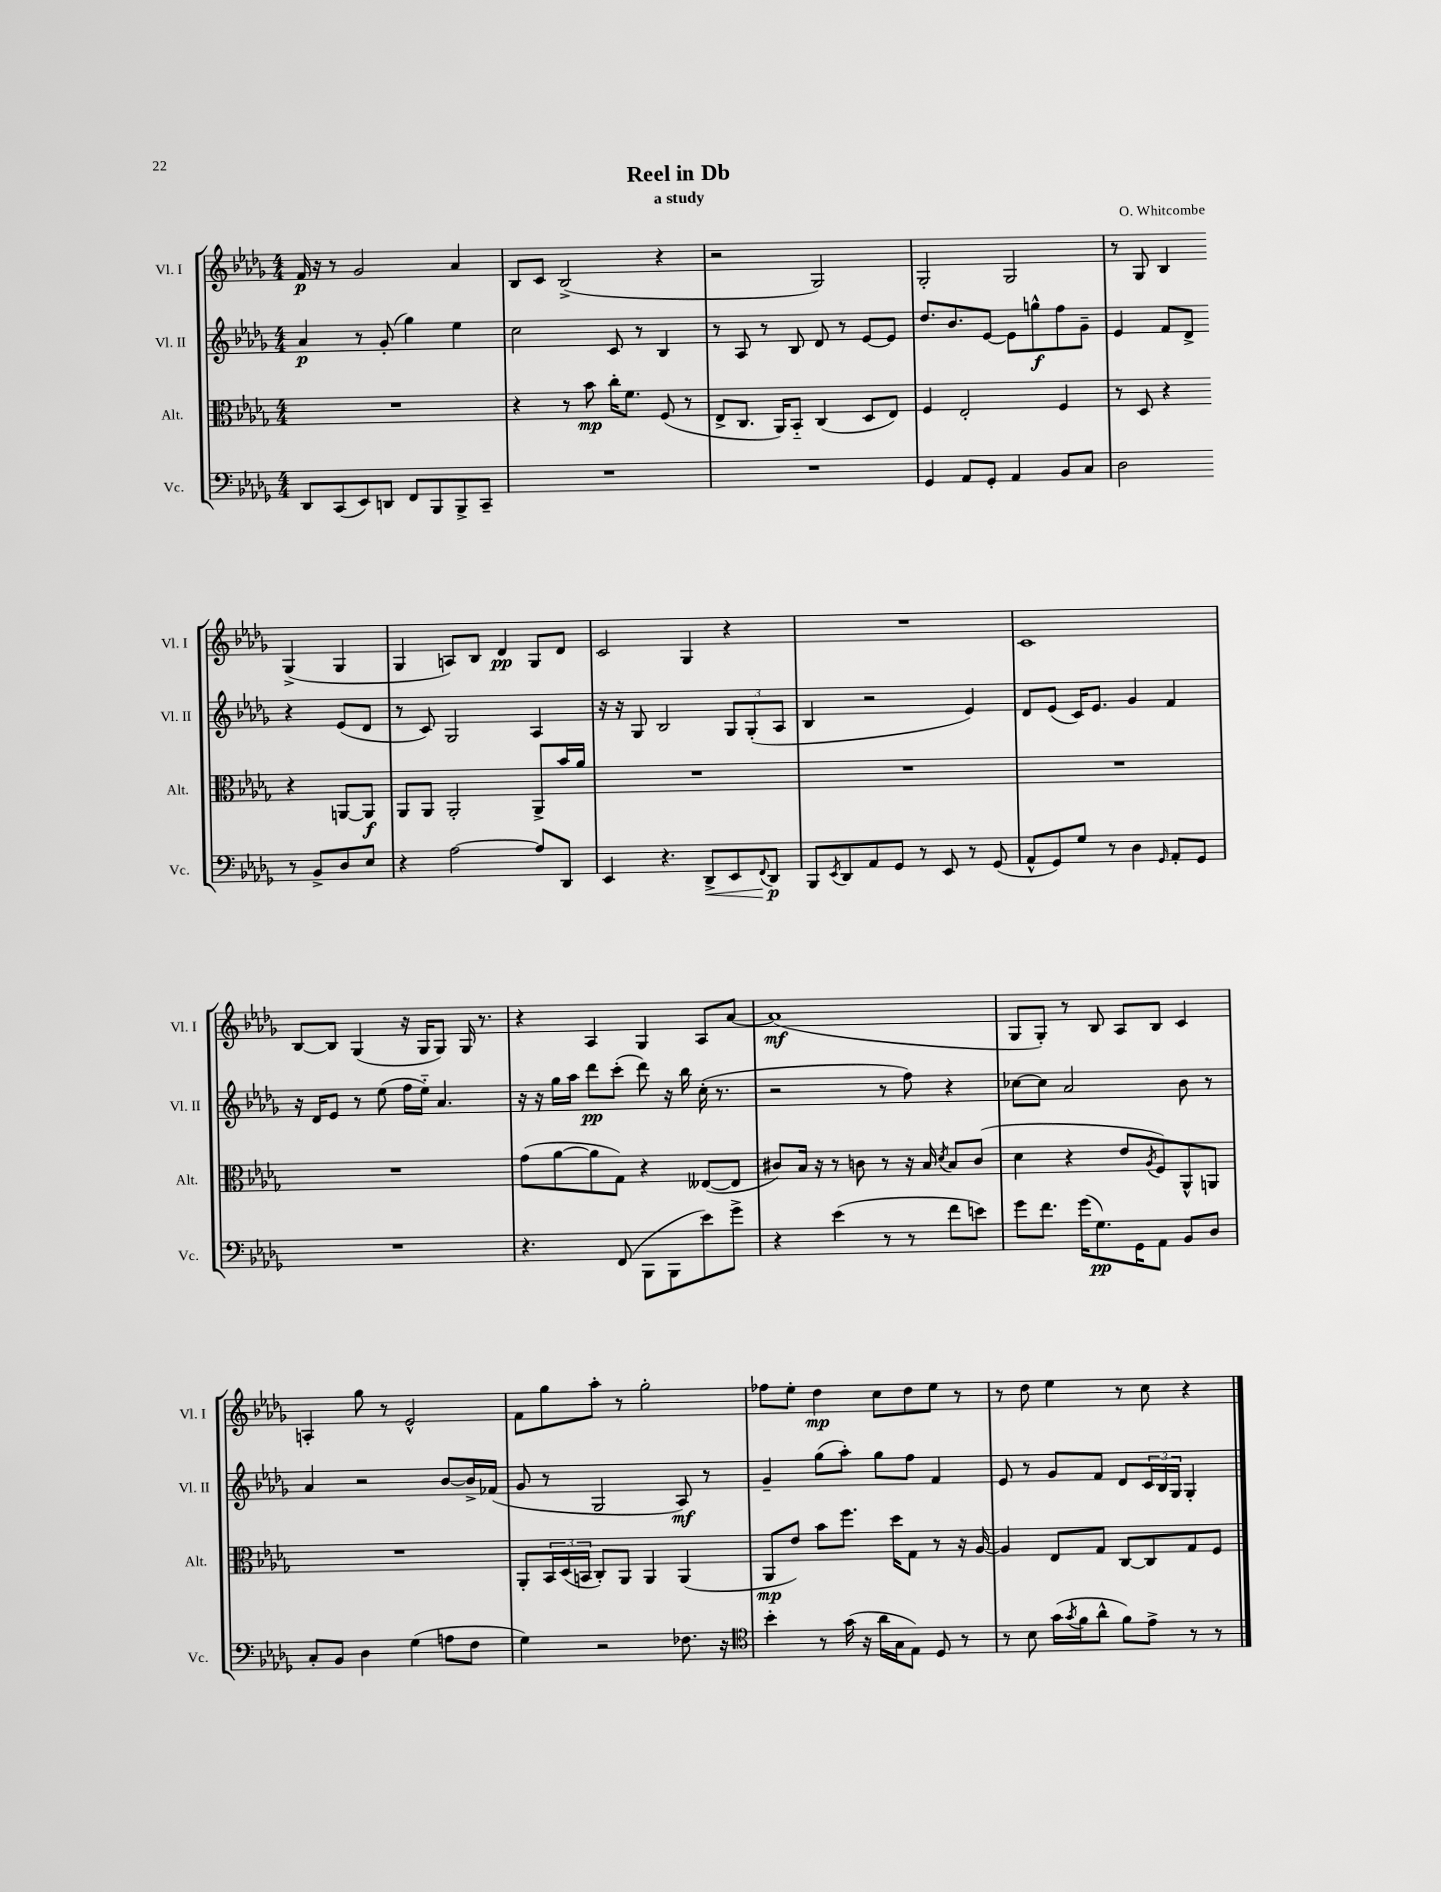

**kern	**kern	**kern	**kern
*staff4	*staff3	*staff2	*staff1
*clefF4	*clefC3	*clefG2	*clefG2
*k[b-e-a-d-g-]	*k[b-e-a-d-g-]	*k[b-e-a-d-g-]	*k[b-e-a-d-g-]
*M4/4	*M4/4	*M4/4	*M4/4
8DD-/L	1r	4a-/	16f/
.	.	.	16r
(8CC/	.	.	8r
8EE-/)	.	8r	2g-/
8DD/J	.	(8g-'/	.
8FF/L	.	4gg-\)	.
8BBB-/	.	.	.
8BBB-^/	.	4ee-\	4a-/
8CC~/J	.	.	.
=	=	=	=
1r	4r	2cc\	8B-/L
.	.	.	8c/J
.	8r	.	(2B-^/
.	8b-\	.	.
.	16cc'\LK	8c/	.
.	8.f\J	.	.
.	.	8r	.
.	(8F/	4B-/	4r
.	8r	.	.
=	=	=	=
1r	8E-^/L	8r	2r
.	8.C/J	8A-/	.
.	.	8r	.
.	16AA-/LK)	.	.
.	8BB-'~/J	8B-/	.
.	(4C/	8d-/	2G-/)
.	.	8r	.
.	8D-/L	[8e-/L	.
.	8E-/J)	8e-/]J	.
=	=	=	=
4GG-/	4F/	8.dd-/L	2G-'/
.	.	8.b-/	.
8AA-/L	2E-'/	.	.
8GG-'/J	.	[8e-/J	.
4AA-/	.	8e-\]L	2G-/
.	.	8gg^^\	.
8BB-/L	4F/	8ff\	.
8C/J	.	8g-~\J	.
=	=	=	=
2D-\	8r	4e-/	8r
.	8D-/	.	8G-/
.	4r	8f/L	4B-/
.	.	8d-^/J	.
8r	4r	4r	(4G-^/
8BB-^/L	.	.	.
8D-/	[8AA/L	(8e-/L	4G-/
8E-/J	8AA/]J	8d-/J	.
=	=	=	=
4r	8AA-/L	8r	4G-/
.	8AA-/J	8c/)	.
[2A-\	2AA-'/	2G-/	8A/L)
.	.	.	8B-/J
.	.	.	4d-/
8A-/]L	8AA-^/L	4A-/	8G-/L
8DD-/J	16b-/L	.	8d-/J
.	16a-/JJ	.	.
=	=	=	=
4EE-/	1r	16r	2c/
.	.	16r	.
.	.	8G-/	.
4.r	.	2B-/	.
.	.	.	4G-/
8DD-^/L	.	.	.
8EE-/	.	12G-/L	4r
.	.	(12G-'/	.
8qqFF/	.	.	.
8DD-/J	.	.	.
.	.	12A-/J	.
=	=	=	=
8BBB-/L	1r	4B-/	1r
8qEE-/	.	.	.
8DD-/	.	.	.
8AA-/	.	2r	.
8GG-/J	.	.	.
8r	.	.	.
8EE-/	.	.	.
8r	.	4e-/)	.
(8GG-/	.	.	.
=	=	=	=
8AA-^^/L	1r	8d-/L	1c
8GG-/)	.	(8e-/J	.
8G-/J	.	16c/LK)	.
.	.	8.e-/J	.
8r	.	.	.
4D-\	.	4g-/	.
16qqGG-/	.	.	.
8AA-'/L	.	4f/	.
8GG-/J	.	.	.
=	=	=	=
1r	1r	16r	[8B-/L
.	.	16d-/LK	.
.	.	8e-/J	8B-/]J
.	.	8r	(4G-/
.	.	(8ee-\	.
.	.	16ff\LL	16r
.	.	16ee-'~\JJ)	16G-/LK
.	.	4.a-/	8G-/J)
.	.	.	16G-/
.	.	.	8.r
=	=	=	=
4.r	(8g-\L	16r	4r
.	.	16r	.
.	[8a-\	16gg-\LL	.
.	.	16aa-\JJ	.
.	8a-\]	8ddd-\L	4A-/
(8FF/	8G-\J)	(8ccc'\J	.
8BBB-\L	4r	8ddd-\)	4G-/
8BBB-\	.	16r	.
.	.	16bb-\	.
8e-\)	([8E--/L	(16cc'\	8A-/L
.	.	8.r	.
8g-^\J	8E--/]J	.	[8a-/J
=	=	=	=
4r	8c#/L)	2r	(1a-]
.	16B-/Jk	.	.
.	16r	.	.
(4e-\	8r	.	.
.	8c\	.	.
8r	8r	8r	.
8r	16r	8ff\)	.
.	16B-/	.	.
.	8qd-/	.	.
8f\L	8B-/L	4r	.
8e\J)	(8c/J	.	.
=	=	=	=
8g-\L	4d-\	[8cc-\L	8G-/L
8.f\J	.	8cc-\]J	8G-'/J)
.	4r	2a-/	8r
(16g-\LK	.	.	.
8.G-\)	.	.	8B-/
.	8e-/L	.	8A-/L
16GG-\K	.	.	.
.	8qA-/	.	.
8AA-\J	8F/)	.	8B-/J
8BB-/L	8AA-^^/	8b-\	4c/
8D-/J	8AA/J	8r	.
=	=	=	=
8C'/L	1r	4a-/	4A'/
8BB-/J	.	.	.
4D-\	.	2r	8gg-\
.	.	.	8r
(4G-\	.	.	2e-^^/
8A\L	.	[8b-/L	.
8F\J	.	16b-^/]L	.
.	.	(16f-/JJ	.
=	=	=	=
4G-\)	8AA-'/L	8g-/	8f\L
.	24BB-/L	8r	8gg-\
.	(24D-/	.	.
.	24BB/JJ	.	.
2r	8C'/L)	2G-/	8aa-'\J
.	8AA-/J	.	8r
.	4AA-/	.	2gg-'\
8.F-\	(4AA-/	8A-/)	.
.	.	8r	.
16r	.	.	.
=	=	=	=
*clefC4	*	*	*
4b-'\	8AA-/L	4g-~/	8ff-\L
.	8e-/J)	.	8ee-'\J
8r	8b-\L	(8gg-\L	4dd-\
(16g-\	8.ff\J	8aa-'\J)	.
16r	.	.	.
16a-\LL	.	8gg-\L	8cc\L
16G-\J	16dd-\LK	.	.
8E-\J)	8G-\J	8ff\J	8dd-\
8D-/	8r	4f/	8ee-\J
8r	16r	.	8r
.	[16A-/	.	.
=	=	=	=
8r	4A-/]	8e-/	8r
8B-\	.	8r	8dd-\
(16g-\LL	8E-/L	8g-/L	4ee-\
8qg-/	.	.	.
16f\J	.	.	.
8a-^^\J	8G-/J	8f/J	.
8f\L)	[8C/L	8d-/L	8r
8e-^\J	8C/]	24c/L	8cc\
.	.	24B-/	.
.	.	24G-/JJ	.
8r	8G-/	4G-'/	4r
8r	8F/J	.	.
==	==	==	==
*-	*-	*-	*-
